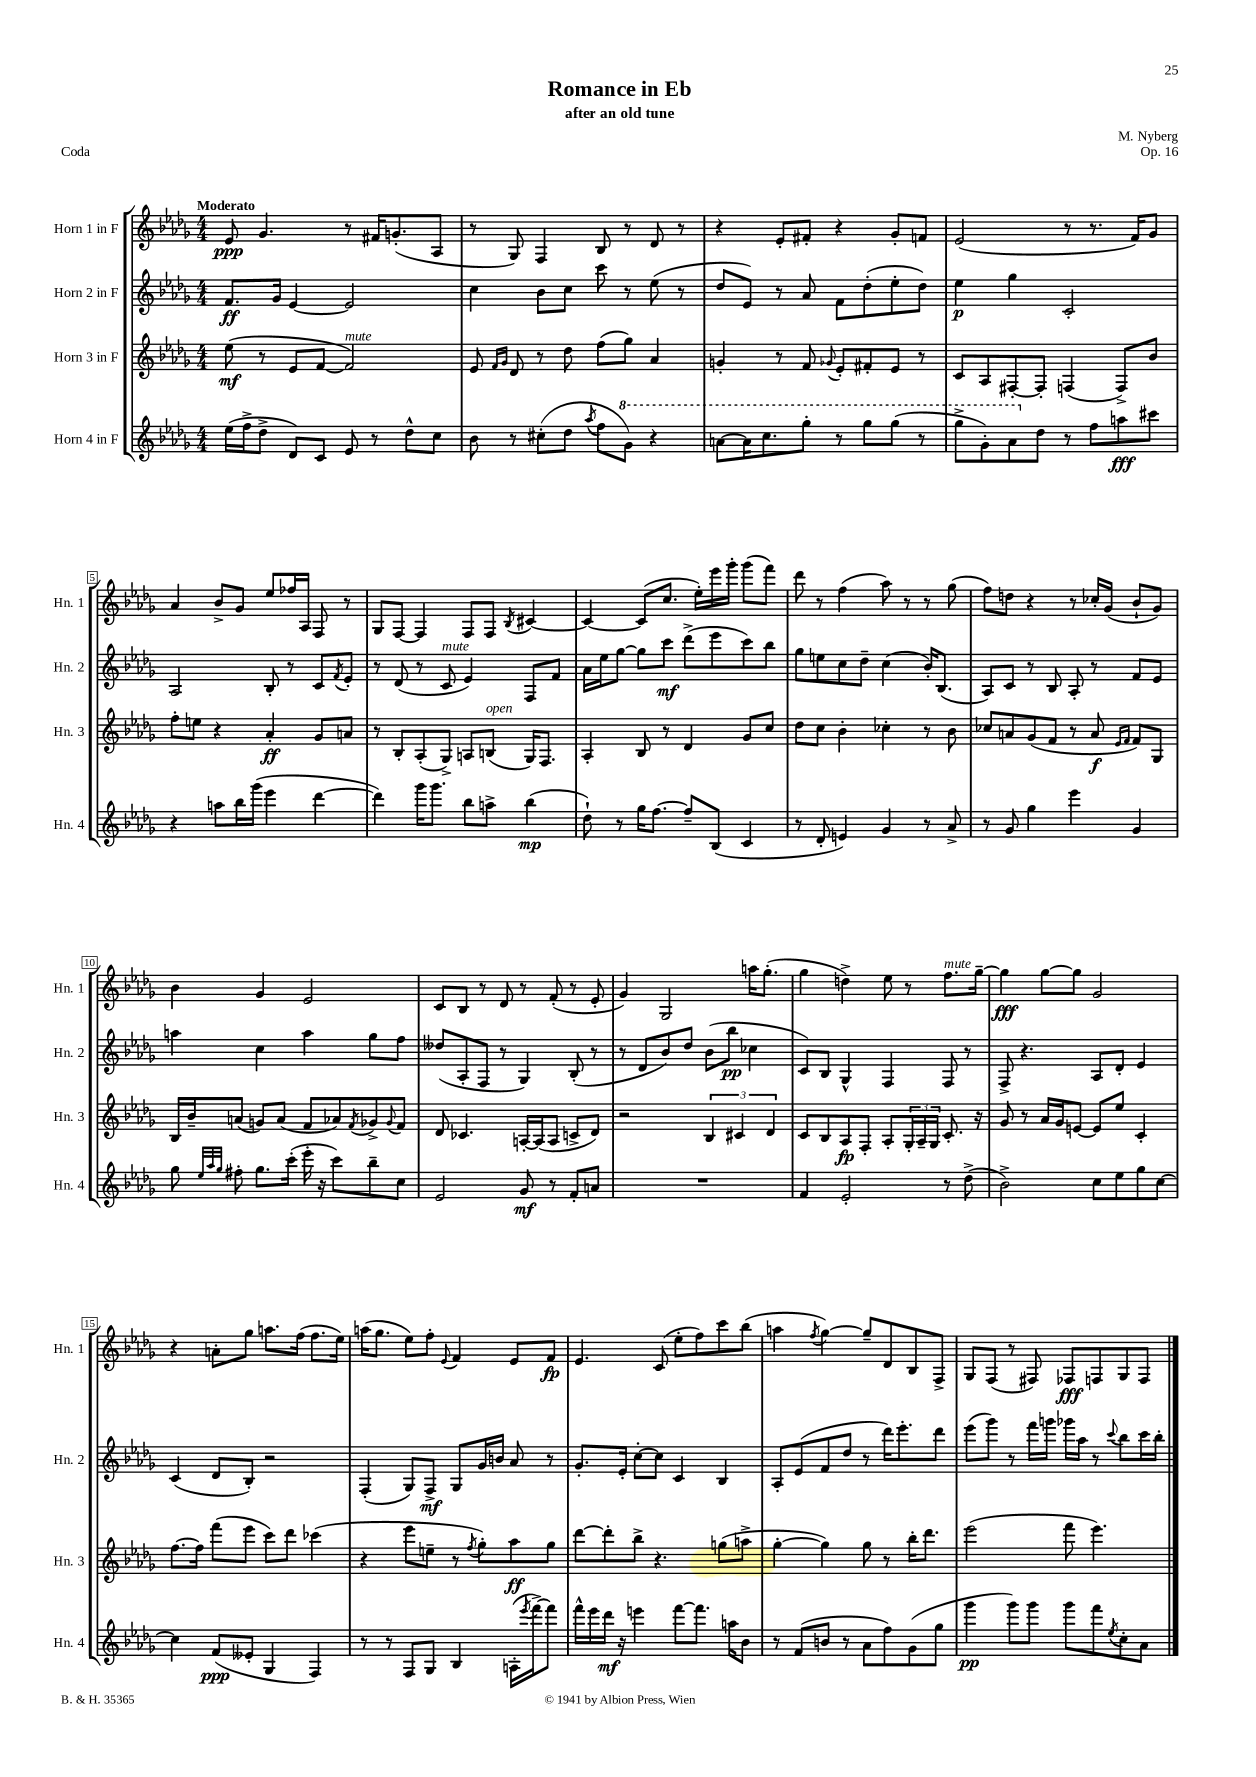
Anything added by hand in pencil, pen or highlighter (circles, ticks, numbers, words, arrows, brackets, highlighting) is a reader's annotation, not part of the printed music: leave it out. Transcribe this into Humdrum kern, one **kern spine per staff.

**kern	**kern	**kern	**kern
*staff4	*staff3	*staff2	*staff1
*clefG2	*clefG2	*clefG2	*clefG2
*k[b-e-a-d-g-]	*k[b-e-a-d-g-]	*k[b-e-a-d-g-]	*k[b-e-a-d-g-]
*M4/4	*M4/4	*M4/4	*M4/4
(16ee-	(8ee-	8.f	8e-
16ff^	.	.	.
8dd-^	8r	.	4.g-
.	.	16g-	.
8d-)	8e-	[4e-	.
8c	[8f	.	.
8e-	2f])	2e-]	8r
8r	.	.	16f#
.	.	.	(8.g'
8dd-^^	.	.	.
8cc	.	.	8A-
=	=	=	=
8b-	8e-	4cc	8r
.	16qqf	.	.
.	16qqg-	.	.
8r	8d-	.	8G-)
(8cc#'	8r	8b-	4F
8dd-	8dd-	8cc	.
8qaa-	.	.	.
8ff	(8ff	8ccc	8B-
8gg-)	8gg-)	8r	8r
4r	4a-	(8ee-	8d-
.	.	8r	8r
=	=	=	=
[8aa	4g'	8dd-	4r
16aa]	.	8e-)	.
8.ccc	.	.	.
.	8r	8r	8e-'
8ggg-'	8f	8a-	8f#'
.	8qqg-	.	.
8r	8e-'	8f	4r
8ggg-	8f#'	(8dd-'	.
(8ggg-	8e-	8ee-'	8g-'
8r	8r	8dd-)	8f
=	=	=	=
8ggg-^	8c	4ee-	(2e-
8gg-')	8A-	.	.
8aa-	[8F#'	4gg-	.
8dd-	8F#']	.	.
8r	(4F	2c'	8r
8ff	.	.	8.r
8aa	8F^)	.	.
.	.	.	16f)
8ccc#	8b-	.	8g-
=	=	=	=
4r	8ff'	2A-	4a-
.	8ee	.	.
8aa	4r	.	8b-^
16bb-	.	.	8g-
(16ggg-	.	.	.
4eee-	4a-'	8B-'	8ee-
.	.	8r	16ff-
.	.	.	16A-
[4ddd-	8g-	8c	8F
.	.	8qf	.
.	8a	8e-'	8r
=	=	=	=
4ddd-])	8r	8r	8G-
.	8B-'	(8d-	[8F
16ggg-	(8A-'	8r	4F]
8.ggg-	.	.	.
.	8G-^)	8c	.
8bb-	8A	4e-)	8F
8aa^	(8B	.	8F
.	.	.	8qB-
(4bb-	16G-)	8F	[4c#
.	8.F	.	.
.	.	8f	.
=	=	=	=
8dd-`)	4A-'	16a-	4c#_
.	.	16ee-	.
8r	.	[8gg-	.
16gg-	8B-	8gg-]	(8c#]
[8.ff	.	.	.
.	8r	8ccc	8.cc
8ff~]	4d-	(8ddd-^	.
.	.	.	16ee-')
(8B-	.	8eee-	16eee-
.	.	.	16ggg-'
4c	8g-	8ccc)	(8ggg-
.	8cc	8bb-	8fff)
=	=	=	=
8r	8dd-	8gg-	8ddd-
8d-'	8cc	8ee	8r
4e)	4b-'	8cc	(4ff
.	.	8dd-~	.
4g-	4cc-'	(4cc	8aa-)
.	.	.	8r
8r	8r	16b-')	8r
.	.	(8.B-	.
8a-^	8b-	.	(8gg-
=	=	=	=
8r	8cc-	8A-)	8ff)
8g-	8a	8c	8dd
4gg-	(8g-	8r	4r
.	8f	8B-	.
4eee-	8r	8A-'	8r
.	8a	8r	16cc-'
.	.	.	(16g-
.	16qqe-	.	.
.	16qqf	.	.
4g-	8f)	8f	8b-`
.	8G-	8e-	8g-)
=	=	=	=
8gg-	16B-	4aa	4b-
.	16b-~	.	.
32qqee-	.	.	.
32qqaa-	.	.	.
32qqgg-	.	.	.
8ff#'	(8a	.	.
8.gg-	8g)	4cc	4g-
.	(8a	.	.
(16ccc'	.	.	.
16eee-'	8f	4aa	2e-
16r	.	.	.
8ccc)	8a-)	.	.
.	8qf	.	.
8bb-~	8g-^	8gg-	.
.	8qqg-	.	.
8cc	8f	8ff	.
=	=	=	=
2e-	8d-	(8dd--	8c
.	4.c-	8A-'	8B-
.	.	8F	8r
.	.	8r	8d-
8g-	[16A'	4G-)	8r
.	(16A]	.	.
8r	8A	.	(8f'
8f'	8c^	(8B-'	8r
8a	8d-)	8r	8e-'
=	=	=	=
1r	2r	8r	4g-)
.	.	8d-	.
.	.	8b-)	2G-
.	.	8dd-	.
.	6B-	(8b-	.
.	.	8bb-	.
.	6c#	.	.
.	.	4cc-	16aa
.	.	.	(8.gg-'
.	6d-	.	.
=	=	=	=
4f	8c	8c)	4gg-
.	8B-	8B-	.
2e-'	8A-	4G-^^	4dd^)
.	8F'	.	.
.	8A-'	4F	8ee-
.	24G-'	.	8r
.	24A-~	.	.
.	24G-	.	.
8r	8.c'	8F	8.ff
(8dd-^	.	8r	.
.	16r	.	[16gg-~
=	=	=	=
2b-^)	8g-	8F^	4gg-]
.	8r	4.r	.
.	16a-	.	[8gg-
.	16g-	.	.
.	[8e	.	8gg-]
8cc	8e]	8A-	2g-
8ee-	8ee-	8d-'	.
8gg-	4c'	4e-	.
[8cc	.	.	.
=	=	=	=
4cc]	[8.ff	(4c	4r
.	16ff]	.	.
(8f	(8fff	8d-	8a'
8e--'	8eee-	8B-')	8gg-
4G-	8ccc)	2r	8.aa
.	8ddd-	.	.
.	.	.	(16ff
4F)	(4ccc-	.	8.ff
.	.	.	16ee-)
=	=	=	=
8r	4r	(4F'	(16aa
.	.	.	8.gg-
8r	.	.	.
8F	8eee-	8G-)	8ee-)
8G-	8ee~	8F^	8ff'
.	.	.	8qqe-
4B-	8r	8G-	4f
.	8qff	.	.
.	8gg-')	16g-	.
.	.	16b	.
(16A'	8aa-	8a-	8e-
8qeee-	.	.	.
[16fff^)	.	.	.
8fff]	8gg-	8r	8f
=	=	=	=
16fff^^	[8ddd-	8.g-'	4.e-
16eee-	.	.	.
16ddd-	8ddd-']	.	.
16r	.	16e-'	.
4eee	8bb-^	[8cc'	.
.	4.r	8cc]	(8c
[8fff	.	4c	8ee-'
8.fff]	.	.	8ff)
.	(8gg	4B-	8ccc
16aa	.	.	.
8b-	8aa^	.	(8bb-
=	=	=	=
8r	[4gg-'	8A-'	4aa
(8f	.	(8e-	.
.	.	.	8qff
8b	4gg-])	8f	[4gg-)
8r	.	8dd-	.
8a-	8gg-	8r	8gg-~]
8ff)	8r	16ddd-)	8d-
.	.	8.eee-'	.
(8g-	16bb-'	.	8B-
.	8.ddd-	.	.
8gg-	.	8ddd-	8F^
=	=	=	=
4ggg-	(2eee-	(8eee-	8G-
.	.	8ggg-)	(8F
8ggg-)	.	8r	8r
8ggg-	.	16fff	8F#)
.	.	16ggg	.
8ggg-	8fff	16ggg-	8F-
.	.	16aa-	.
8fff	4.eee-)	8r	8F
8qee-	.	8qqccc	.
8cc'	.	8bb-	8G-
8a-	.	16ccc	8F
.	.	16bb-'	.
==	==	==	==
*-	*-	*-	*-
